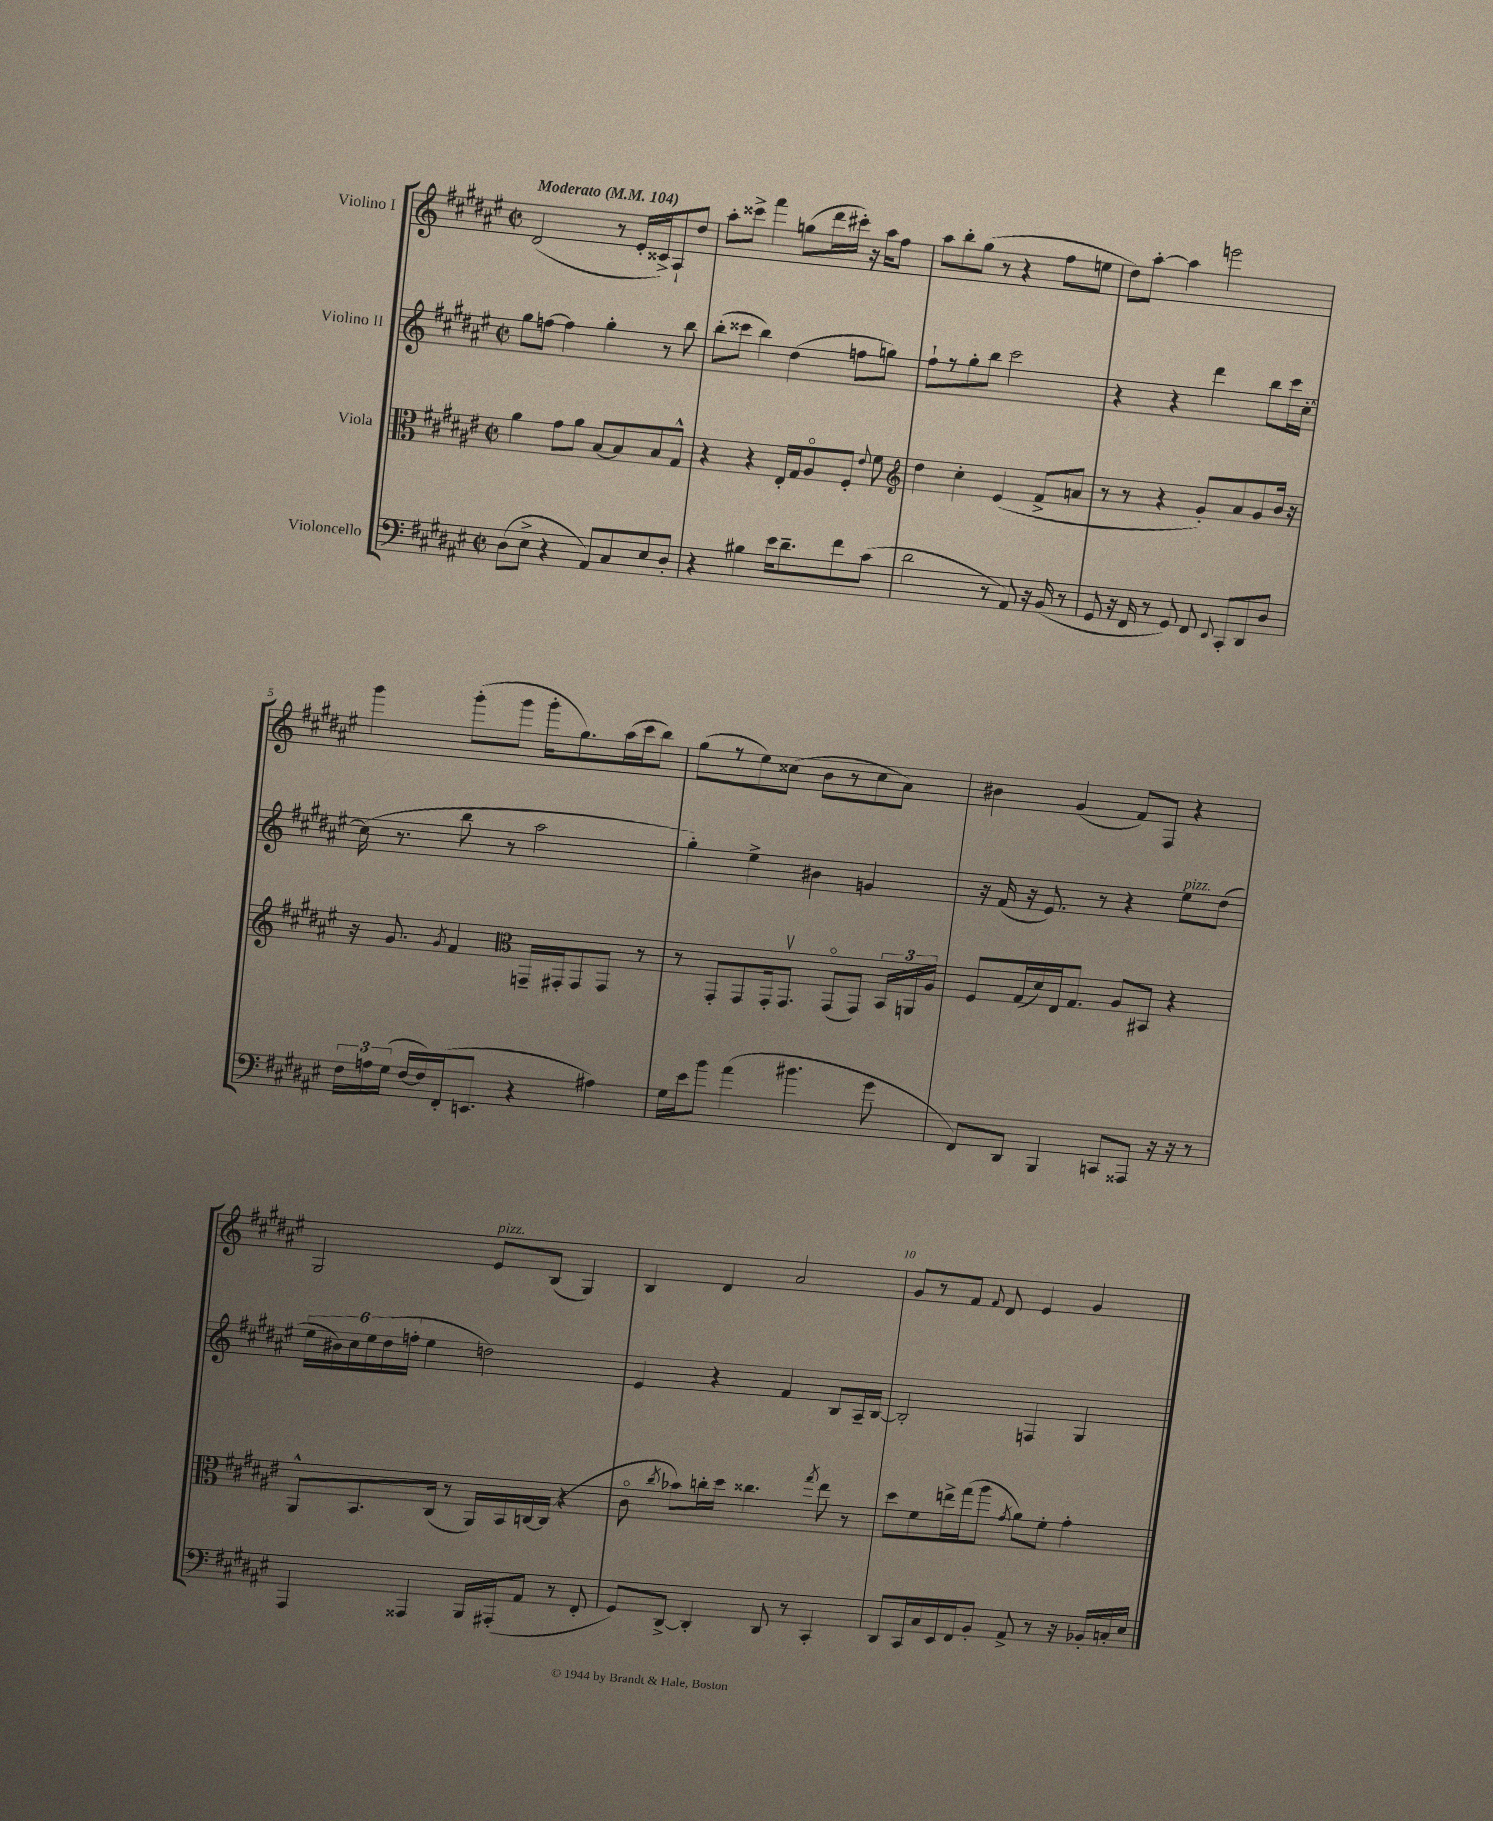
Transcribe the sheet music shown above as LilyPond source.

<<
\new StaffGroup <<
\new Staff = "s0" \with { instrumentName = "Violino I" } {
    \clef treble \key fis \major \defaultTimeSignature \time 2/2 \tempo "Moderato" 4 = 104
    \autoBeamOff dis'2( r8 eis'16[-. cisis'16->) ais8-! dis''8] |
    ais''8[-. cisis'''8]-> fis'''4 g''8[( dis'''16 cis'''16]-.) r16 ais''16[ fis''8] |
    ais''8[ b''8-. gis''8]( r8 r4 fis''8[ e''8] |
    dis''8[) ais''8]~-. ais''4 e'''2 |
    gis'''4 gis'''8[-.( gis'''8] gis'''16[-. gis''8.) ais''16( cis'''16 b''8]) |
    gis''8[( r8 eis''8) cisis''8]( b'8[ r8 cisis''8 ais'8]) |
    bis'4 gis'4( fis'8[) fis8] r4 |
    gis2 eis'8[^\markup { \italic "pizz." } b8]( gis4) |
    b4 dis'4 ais'2 |
    gis'8[ r8 fis'8] \appoggiatura { fis'8 } dis'8 eis'4 gis'4 \bar "|." |
}
\new Staff = "s1" \with { instrumentName = "Violino II" } {
    \clef treble \key fis \major \defaultTimeSignature \time 2/2
    \autoBeamOff gis''8[ f''8]~ f''4 gis''4-. r8 b''8 |
    b''8[-.( cisis'''8] b''4) dis''4( f''8[ g''8]) |
    fis''8[-! r8 gis''8-. b''8] cis'''2 |
    r4 r4 dis'''4 b''8[ cis'''16 cis''16]~-. |
    cis''16( r8. b''8 r8 ais''2 |
    gis''4-.) eis''4-> bis'4 g'4 |
    r16 fis'16( r16 eis'8.) r8 r4 eis''8[^\markup { \italic "pizz." } dis''8]( |
    \tuplet 6/4 { eis''16[ bis'16) cis''16 eis''16 dis''16( f''16]-. } eis''4 d''2) |
    eis'4 r4 fis'4 b8[ ais16-- b16]~ |
    b2-. f4 gis4 \bar "|." |
}
\new Staff = "s2" \with { instrumentName = "Viola" } {
    \clef alto \key fis \major \defaultTimeSignature \time 2/2
    \autoBeamOff ais'4 gis'8[ ais'8] b8[~ b8 b8 gis8]-^ |
    r4 r4 eis16[-. gis16 ais8\flageolet fis8]-. \appoggiatura { eis'8 } fis'8 |
    \clef treble dis''4 cis''4-. eis'4( fis'8[-> a'8] |
    r8 r8 r4 gis'8[-.) ais'8 gis'8 b'16] r16 |
    r16 gis'8. \acciaccatura { gis'8 } fis'4 \clef alto g,16[-- gis,16-. gis,8 gis,8] r8 |
    r8 gis,8[-. gis,8 gis,16-. gis,8.]\upbow gis,8[\flageolet( gis,8]) \tuplet 3/2 { b,16[ a,16 ais16] } |
    fis8[ gis16( dis'16) eis16 gis8.] ais8[ bis,8] r4 |
    ais,8[-^ b,8. cis16]( r8 ais,16[) b,16 c16~ c16]( r4 |
    cis'8\flageolet \acciaccatura { cis''8 } bes'8[) c''16-. dis''16] cisis''4. \acciaccatura { gis''8 } eis''8 r8 |
    dis''8[ fis'8 e''16-> gis''16( ais''8] \acciaccatura { gis'8 } ais'8[) fis'8]-. gis'4-. \bar "|." |
}
\new Staff = "s3" \with { instrumentName = "Violoncello" } {
    \clef bass \key fis \major \defaultTimeSignature \time 2/2
    \autoBeamOff dis8[( eis8]-> r4 ais,8[) cis8 eis8 dis8]-. |
    r4 bis4 eis'16[ dis'8.-- fis'8 cis'8]( |
    dis'2 r8 ais,8) r16 b,16( r8 |
    gis,8 r16 fis,16 r8 gis,8) fis,8 \appoggiatura { eis,8 } cis,8[-. dis,8 dis8] |
    \tuplet 3/2 { fis16[ a16 gis16]( } fis16[~ fis16) fis,16-.( e,8.] r4 ais4) |
    gis16[ eis'16 b'8] ais'4( bis'4. gis'8 |
    fis,8[) dis,8] b,,4 c,8[ aisis,,8] r16 r16 r8 |
    ais,,4 aisis,,4 b,,16[ ais,,16-.( ais,8] r8 fis,8-. |
    gis,8[) dis,8]~-> dis,4-. dis,8 r8 cis,4-. |
    dis,8[ cis,16 cis16 eis,16 fis,16 b,8]-. ais,8-> r8 r16 bes,16[-. c16-. eis16] \bar "|." |
}
>>
>>
\layout { \context { \Score \override BarNumber.break-visibility = ##(#f #t #t) barNumberVisibility = #(every-nth-bar-number-visible 5) } }
